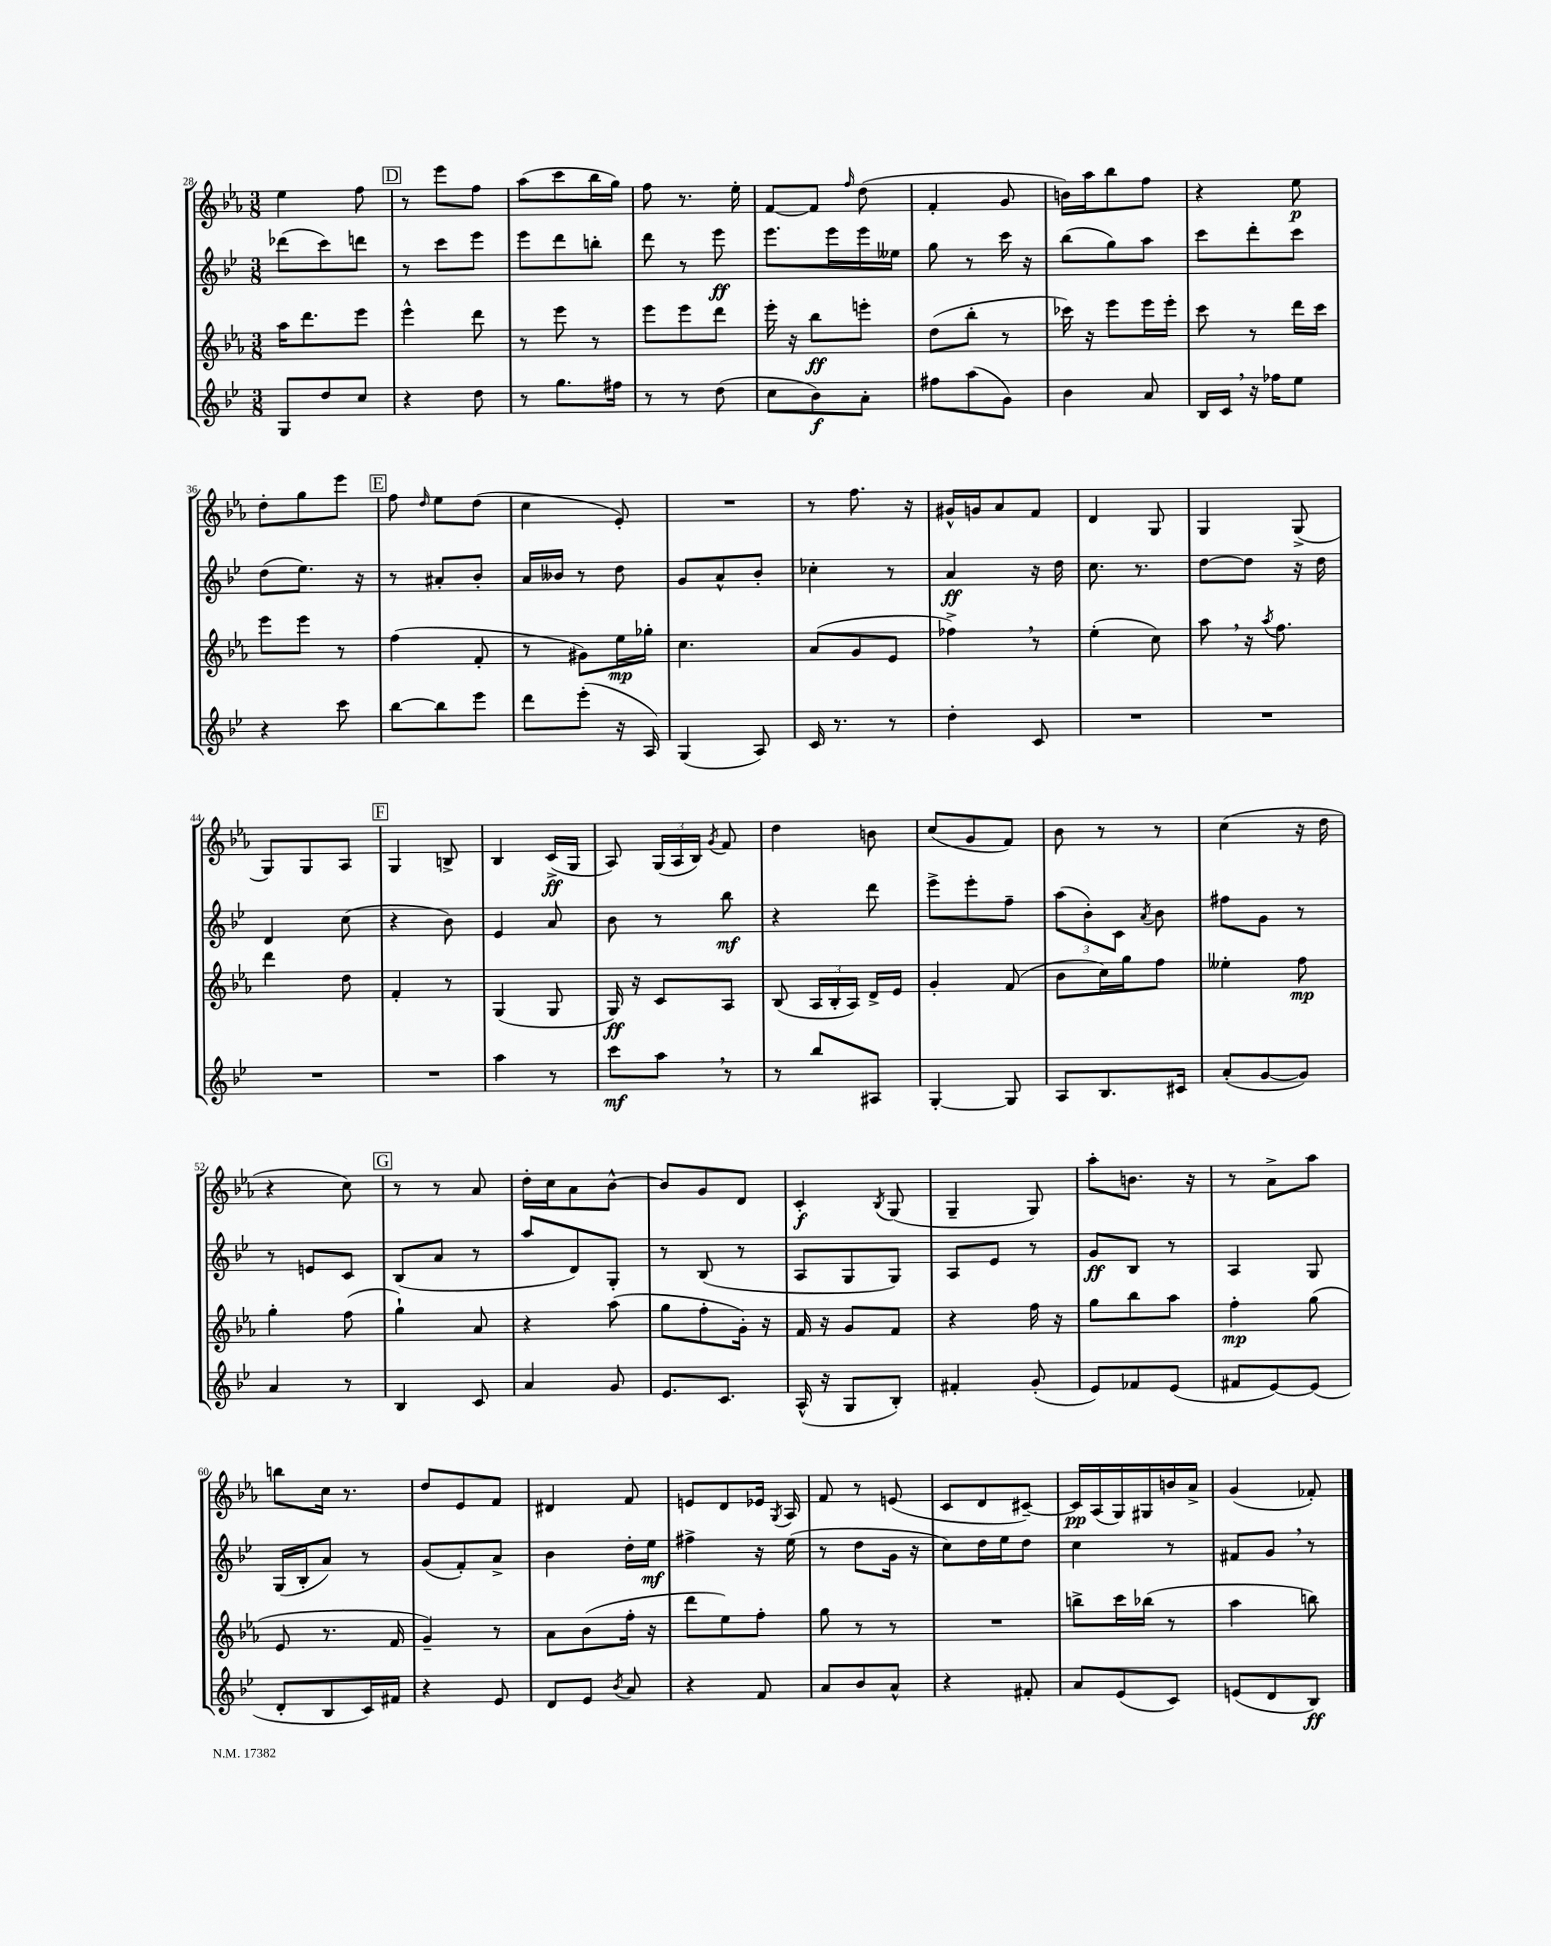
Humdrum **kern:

**kern	**dynam	**kern	**dynam	**kern	**dynam	**kern	**dynam
*part4	*part4	*part3	*part3	*part2	*part2	*part1	*part1
*staff4	*staff4	*staff3	*staff3	*staff2	*staff2	*staff1	*staff1
*clefG2	*	*clefG2	*	*clefG2	*	*clefG2	*
*k[b-e-]	*	*k[b-e-a-]	*	*k[b-e-]	*	*k[b-e-a-]	*
*M3/8	*	*M3/8	*	*M3/8	*	*M3/8	*
=28	=28	=28	=28	=28	=28	=28	=28
8G/L	.	16aa-\KL	.	(8ddd-X\L	.	4ee-\	.
.	.	8.ddd\	.	.	.	.	.
8dd/	.	.	.	8ccc\)	.	.	.
8cc/J	.	8eee-\J	.	8dddn\J	.	8ff\	.
!!LO:REH:place=s1:t=D
=29	=29	=29	=29	=29	=29	=29	=29
4r	.	4eee-^^\	.	8r	.	8r	.
.	.	.	.	8ccc\L	.	8eee-\L	.
8dd\	.	8ddd\	.	8eee-\J	.	8ff\J	.
=30	=30	=30	=30	=30	=30	=30	=30
8r	.	8r	.	8eee-\L	.	(8aa-\L	.
8.gg\L	.	8eee-\	.	8ddd\	.	8ccc\	.
.	.	8r	.	8bbn'\J	.	16bb-\L	.
16ff#X\Jk	.	.	.	.	.	16gg\JJ)	.
=31	=31	=31	=31	=31	=31	=31	=31
8r	.	8eee-\L	.	8ddd\	.	8ff\	.
8r	.	8eee-\	.	8r	.	8.r	.
(8dd\	.	8ddd\J	.	8eee-\	ff	.	.
.	.	.	.	.	.	16ee-'\	.
=32	=32	=32	=32	=32	=32	=32	=32
8cc\L	.	16eee-'\	.	8.eee-\L	.	[8f/L	.
.	.	16r	.	.	.	.	.
8b-\)	f	8bb-\L	ff	.	.	8f/J]	.
.	.	.	.	16eee-\L	.	.	.
.	.	.	.	.	.	16qqff/	.
8a'\J	.	8eeen'\J	.	16eee-\	.	(8dd\	.
.	.	.	.	16ee--X\JJ	.	.	.
=33	=33	=33	=33	=33	=33	=33	=33
8ff#X\L	.	(8dd\L	.	8gg\	.	4f'/	.
(8aa\	.	8bb-'\J	.	8r	.	.	.
8g\J)	.	8r	.	16ccc\	.	8g/	.
.	.	.	.	16r	.	.	.
=34	=34	=34	=34	=34	=34	=34	=34
4b-\	.	16ccc-X\)	.	(8bb-\L	.	16bn\LL)	.
.	.	16r	.	.	.	16aa-\J	.
.	.	8eee-\L	.	8gg\)	.	8bb-\	.
8a/	.	16eee-\L	.	8aa\J	.	8ff\J	.
.	.	16eee-'\JJ	.	.	.	.	.
=35	=35	=35	=35	=35	=35	=35	=35
16B-/LL	.	8ccc\	.	8ccc\L	.	4r	.
16c,/JJ	.	.	.	.	.	.	.
16r	.	8r	.	8ddd'\	.	.	.
16ff-X\KL	.	.	.	.	.	.	.
8ee-\J	.	16ddd\LL	.	8ccc\J	.	8ee-\	p
.	.	16ccc\JJ	.	.	.	.	.
!!LO:LB:g=z
=36	=36	=36	=36	=36	=36	=36	=36
4r	.	8eee-\L	.	(8dd\L	.	8dd'\L	.
.	.	8eee-\J	.	8.ee-\J)	.	8gg\	.
8ccc\	.	8r	.	.	.	8eee-\J	.
.	.	.	.	16r	.	.	.
!!LO:REH:place=s1:t=E
=37	=37	=37	=37	=37	=37	=37	=37
[8bb-\L	.	(4ff\	.	8r	.	8ff\	.
.	.	.	.	.	.	16qqdd/	.
8bb-\]	.	.	.	8a#X'/L	.	8ee-\L	.
8eee-\J	.	8f'/	.	8b-'/J	.	(8dd\J	.
=38	=38	=38	=38	=38	=38	=38	=38
8ddd\L	.	8r	.	16a/LL	.	4cc\	.
.	.	.	.	16b--X/JJ	.	.	.
(8eee-'\J	.	8g#X\L)	.	8r	.	.	.
16r	.	16ee-\L	mp	8dd\	.	8e-'/)	.
16A/)	.	16gg-X'\JJ	.	.	.	.	.
=39	=39	=39	=39	=39	=39	=39	=39
(4G/	.	4.cc\	.	8g/L	.	4.r	.
.	.	.	.	8a^^/	.	.	.
8A/)	.	.	.	8b-'/J	.	.	.
=40	=40	=40	=40	=40	=40	=40	=40
16c/	.	(8a-/L	.	4cc-X'\	.	8r	.
8.r	.	.	.	.	.	.	.
.	.	8g/	.	.	.	8.ff\	.
8r	.	8e-/J	.	8r	.	.	.
.	.	.	.	.	.	16r	.
=41	=41	=41	=41	=41	=41	=41	=41
4dd'\	.	4ff-X^,\)	.	4a/	ff	16g#X^^/LL	.
.	.	.	.	.	.	16gn/J	.
.	.	.	.	.	.	8a-/	.
8c/	.	8r	.	16r	.	8f/J	.
.	.	.	.	16dd\	.	.	.
=42	=42	=42	=42	=42	=42	=42	=42
4.r	.	(4ee-'\	.	8.cc\	.	4d/	.
.	.	.	.	8.r	.	.	.
.	.	8cc\)	.	.	.	8G/	.
=43	=43	=43	=43	=43	=43	=43	=43
4.r	.	8aa-,\	.	[8dd\L	.	4G/	.
.	.	16r	.	8dd\J]	.	.	.
.	.	8qaa-/	.	.	.	.	.
.	.	8.ff\	.	.	.	.	.
.	.	.	.	16r	.	(8G^/	.
.	.	.	.	16dd\	.	.	.
!!LO:LB:g=z
=44	=44	=44	=44	=44	=44	=44	=44
4.r	.	4ddd\	.	4d/	.	8G/L)	.
.	.	.	.	.	.	8G/	.
.	.	8dd\	.	(8cc\	.	8A-/J	.
!!LO:REH:place=s1:t=F
=45	=45	=45	=45	=45	=45	=45	=45
4.r	.	4f'/	.	4r	.	4G/	.
.	.	8r	.	8b-\)	.	8Bn^/	.
=46	=46	=46	=46	=46	=46	=46	=46
4aa\	.	(4G/	.	4e-/	.	4B-/	.
8r	.	8G/	.	8a/	.	(16c^/LL	ff
.	.	.	.	.	.	16G/JJ	.
=47	=47	=47	=47	=47	=47	=47	=47
8ccc\L	mf	16G/)	ff	8b-\	.	8A-/)	.
.	.	16r	.	.	.	.	.
8aa,\J	.	8c/L	.	8r	.	(24G/LL	.
.	.	.	.	.	.	24A-/	.
.	.	.	.	.	.	24B-/JJ)	.
.	.	.	.	.	.	8qg/	.
8r	.	8A-/J	.	8bb-\	mf	8f/	.
=48	=48	=48	=48	=48	=48	=48	=48
8r	.	(8B-/	.	4r	.	4dd\	.
8bb-/L	.	24A-/LL	.	.	.	.	.
.	.	24B-'/	.	.	.	.	.
.	.	24A-/JJ)	.	.	.	.	.
8A#X/J	.	16d^/LL	.	8ddd\	.	8bn\	.
.	.	16e-/JJ	.	.	.	.	.
=49	=49	=49	=49	=49	=49	=49	=49
[4G'/	.	4g'/	.	8eee-^\L	.	(8cc/L	.
.	.	.	.	8eee-'\	.	8g/	.
8G/]	.	(8f/	.	8ff~\J	.	8f/J)	.
=50	=50	=50	=50	=50	=50	=50	=50
8A/L	.	8b-\L	.	(12aa\L	.	8b-\	.
.	.	.	.	12b-'\)	.	.	.
8.B-/	.	16cc\L)	.	.	.	8r	.
.	.	.	.	12c\J	.	.	.
.	.	16gg\J	.	.	.	.	.
.	.	.	.	8qa/	.	.	.
.	.	8ff\J	.	8b-\	.	8r	.
16c#X/Jk	.	.	.	.	.	.	.
=51	=51	=51	=51	=51	=51	=51	=51
(8a'/L	.	4ee--X'\	.	8ff#X\L	.	(4cc\	.
[8g/	.	.	.	8g\J	.	.	.
8g/J])	.	8ff\	mp	8r	.	16r	.
.	.	.	.	.	.	16dd\	.
!!LO:LB:g=z
=52	=52	=52	=52	=52	=52	=52	=52
4a/	.	4gg'\	.	8r	.	4r	.
.	.	.	.	8en/L	.	.	.
8r	.	(8ff\	.	8c/J	.	8cc\)	.
!!LO:REH:place=s1:t=G
=53	=53	=53	=53	=53	=53	=53	=53
4B-/	.	4gg`\)	.	(8B-/L	.	8r	.
.	.	.	.	8a/J	.	8r	.
8c/	.	8a-/	.	8r	.	8a-/	.
=54	=54	=54	=54	=54	=54	=54	=54
4a/	.	4r	.	8aa/L	.	16dd'\LL	.
.	.	.	.	.	.	16cc\J	.
.	.	.	.	8d/)	.	8a-\	.
8g/	.	(8aa-\	.	8G'/J	.	[8b-^^\J	.
=55	=55	=55	=55	=55	=55	=55	=55
8.e-/L	.	8gg\L	.	8r	.	8b-/L]	.
.	.	8ff'\	.	(8B-/	.	8g/	.
8.c/J	.	.	.	.	.	.	.
.	.	16g'\Jk)	.	8r	.	8d/J	.
.	.	16r	.	.	.	.	.
=56	=56	=56	=56	=56	=56	=56	=56
(16A^^/	.	16f/	.	8A/L	.	4c'/	f
16r	.	16r	.	.	.	.	.
8G/L	.	8g/L	.	8G/	.	.	.
.	.	.	.	.	.	8qB-/	.
8B-'/J)	.	8f/J	.	8G/J)	.	(8G/	.
=57	=57	=57	=57	=57	=57	=57	=57
4f#X'/	.	4r	.	8A/L	.	4G~/	.
.	.	.	.	8e-/J	.	.	.
(8g'/	.	16ff\	.	8r	.	8G/)	.
.	.	16r	.	.	.	.	.
=58	=58	=58	=58	=58	=58	=58	=58
8e-/L)	.	8gg\L	.	8g/L	ff	8aa-'\L	.
8f-X/	.	8bb-\	.	8B-/J	.	8.bn\J	.
(8e-/J	.	8aa-\J	.	8r	.	.	.
.	.	.	.	.	.	16r	.
=59	=59	=59	=59	=59	=59	=59	=59
8f#X/L	.	4ff'\	mp	4A/	.	8r	.
[8e-/)	.	.	.	.	.	8a-^\L	.
(8e-/J]	.	(8gg\	.	8G/	.	8aa-\J	.
!!LO:LB:g=z
=60	=60	=60	=60	=60	=60	=60	=60
8d'/L	.	8e-/	.	(16G/LL	.	8bbn\L	.
.	.	.	.	16B-'/J	.	.	.
8B-/	.	8.r	.	8a/J)	.	16cc\Jk	.
.	.	.	.	.	.	8.r	.
16c/L)	.	.	.	8r	.	.	.
16f#X/JJ	.	16f/	.	.	.	.	.
=61	=61	=61	=61	=61	=61	=61	=61
4r	.	4g~/)	.	(8g/L	.	8dd/L	.
.	.	.	.	8f'/)	.	8e-/	.
8e-/	.	8r	.	8a^/J	.	8f/J	.
=62	=62	=62	=62	=62	=62	=62	=62
8d/L	.	8a-\L	.	4b-\	.	4d#X/	.
8e-/J	.	(8b-\	.	.	.	.	.
8qb-/	.	.	.	.	.	.	.
8a/	.	16ff'\Jk	.	16dd'\LL	.	8f/	.
.	.	16r	.	16ee-\JJ	mf	.	.
=63	=63	=63	=63	=63	=63	=63	=63
4r	.	8ddd\L	.	4ff#X^\	.	8en/L	.
.	.	8ee-\)	.	.	.	8d/	.
8f/	.	8ff'\J	.	16r	.	16e-X/Jk	.
.	.	.	.	.	.	8qG/	.
.	.	.	.	(16ee-\	.	16A-/	.
=64	=64	=64	=64	=64	=64	=64	=64
8a/L	.	8gg\	.	8r	.	8f/	.
8b-/	.	8r	.	8dd\L	.	8r	.
8a^^/J	.	8r	.	16g\Jk	.	(8en/	.
.	.	.	.	16r	.	.	.
=65	=65	=65	=65	=65	=65	=65	=65
4r	.	4.r	.	8cc\L)	.	8c/L	.
.	.	.	.	16dd\L	.	8d/	.
.	.	.	.	16ee-\J	.	.	.
8f#X'/	.	.	.	8dd\J	.	[8c#X~/J)	.
=66	=66	=66	=66	=66	=66	=66	=66
8a/L	.	8bbn^\L	.	4cc\	.	16c#/LL]	pp
.	.	.	.	.	.	(16A-/	.
(8e-/	.	16ccc\L	.	.	.	16G/)	.
.	.	(16bb-X\JJ	.	.	.	16G#X/	.
8c/J)	.	8r	.	8r	.	16bn/	.
.	.	.	.	.	.	16a-^/JJ	.
=67	=67	=67	=67	=67	=67	=67	=67
(8en/L	.	4aa-\	.	8f#X/L	.	(4g/	.
8d/	.	.	.	8g,/J	.	.	.
8B-/J)	ff	8bbn\)	.	8r	.	8f-X'/)	.
==	==	==	==	==	==	==	==
*-	*-	*-	*-	*-	*-	*-	*-
